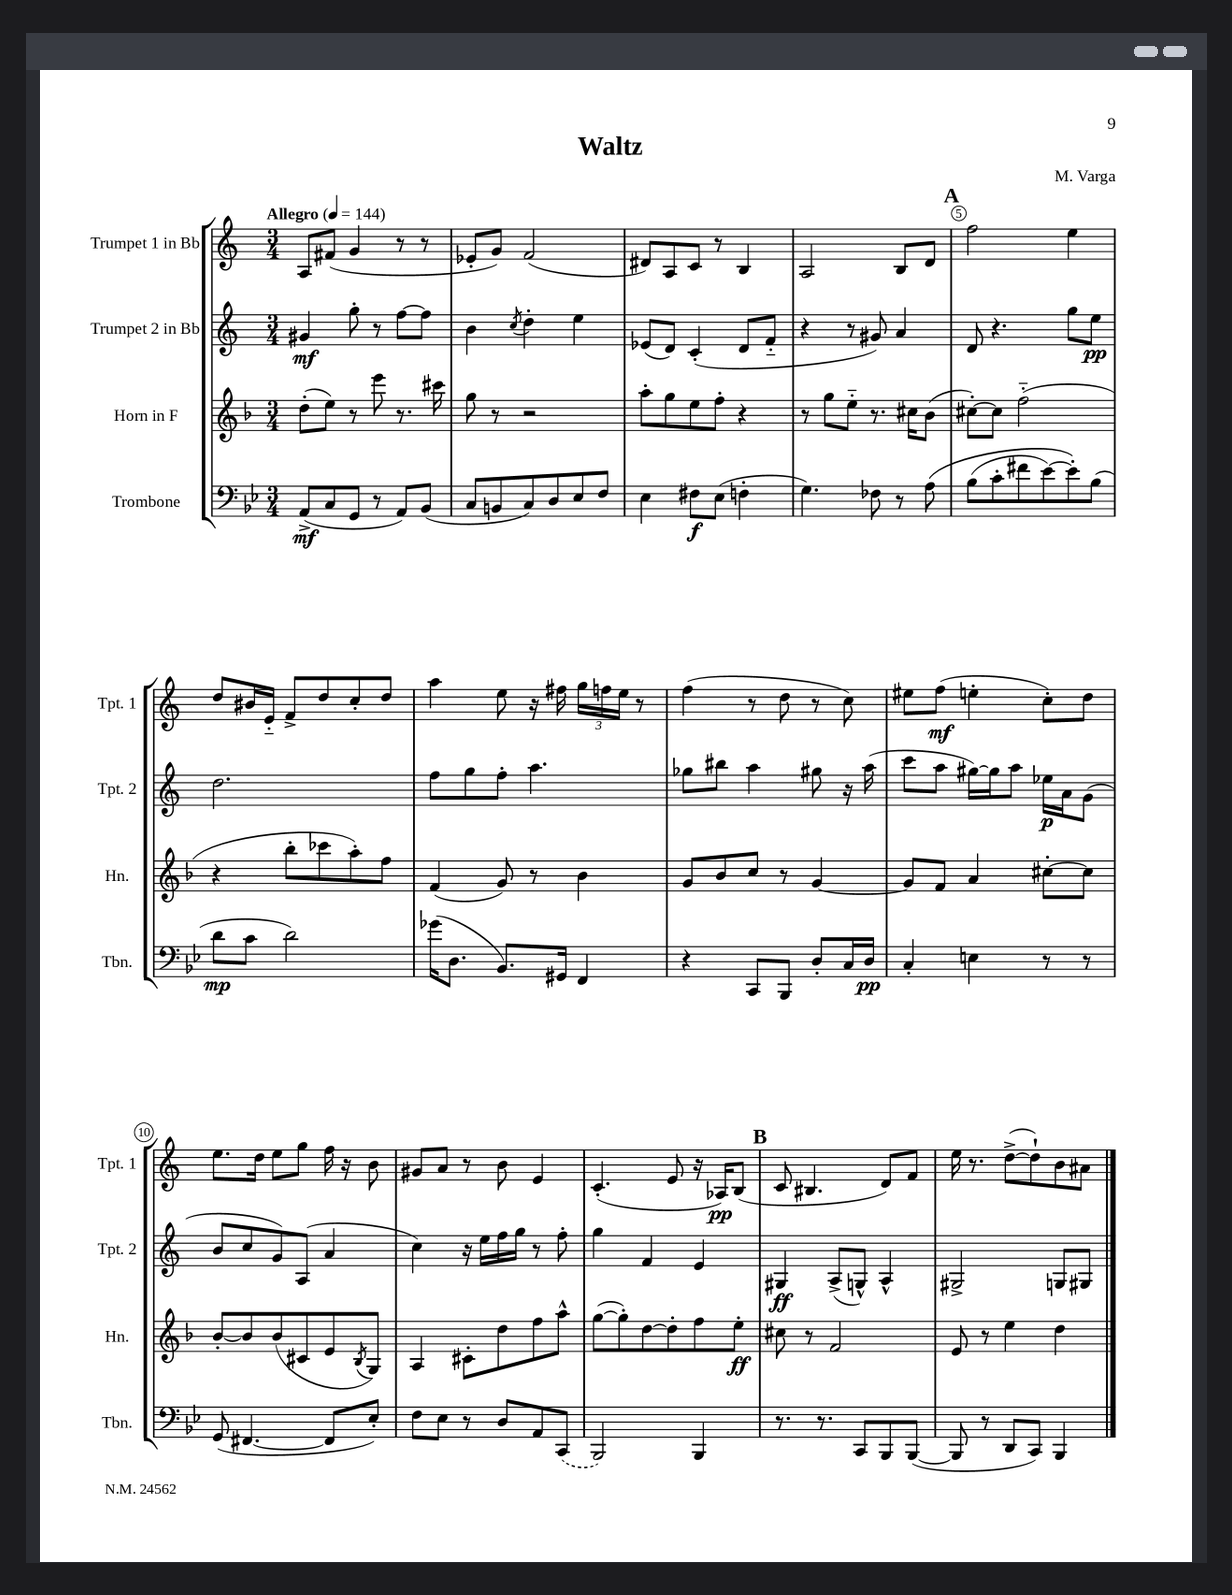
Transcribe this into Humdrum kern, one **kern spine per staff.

**kern	**kern	**kern	**kern
*staff4	*staff3	*staff2	*staff1
*clefF4	*clefG2	*clefG2	*clefG2
*k[b-e-]	*k[b-]	*k[]	*k[]
*M3/4	*M3/4	*M3/4	*M3/4
*MM144	*MM144	*MM144	*MM144
(8AA^/L	(8dd'\L	4g#/	8A/L
8C/	8ee\J)	.	(8f#/J
8GG/J	8r	8gg'\	4g/
8r	8eee\	8r	.
8AA/L)	8.r	[8ff\L	8r
(8BB-/J	.	8ff\]J	8r
.	16ccc#\	.	.
=	=	=	=
8C/L	8gg\	4b\	8e-'/L
8BB/	8r	.	8g/J)
.	.	8qcc/	.
8C/)	2r	4dd'\	(2f/
8D/	.	.	.
8E-/	.	4ee\	.
8F/J	.	.	.
=	=	=	=
4E-\	8aa'\L	(8e-/L	8d#/L)
.	8gg\	8d/J)	8A/
8F#\L	8ee\	(4c'/	8c/J
(8E-\J	8ff'\J	.	8r
4F'\	4r	8d/L	4B/
.	.	8f'~/J	.
=	=	=	=
4.G\)	8r	4r	2A/
.	8gg\L	.	.
.	8ee'~\J	8r	.
8F-\	8.r	8g#/)	.
8r	.	4a/	8B/L
.	16cc#\LK	.	.
&(8A\	(8b-\J	.	8d/J
=	=	=	=
(8B-\L	[8cc#'\L)	8d/	2ff\
8c'\	8cc#\]J	4.r	.
8f#\	(2ff'~\	.	.
[8e-\)	.	.	.
8e-'\]&)	.	8gg\L	4ee\
(8B-\J	.	8ee\J	.
=	=	=	=
8d\L	4r	2.dd\	8dd/L
8c\J	.	.	16b#/L
.	.	.	16e'~/JJ
2d\)	8bb-'\L	.	8f^/L
.	8ccc-\	.	8dd/
.	8aa'\)	.	8cc'/
.	8ff\J	.	8dd/J
=	=	=	=
(16g-\LK	(4f/	8ff\L	4aa\
8.D\J	.	.	.
.	.	8gg\	.
8.BB-/L)	8g/)	8ff'\J	8ee\
.	8r	4.aa\	16r
16GG#/Jk	.	.	16ff#\
4FF/	4b-\	.	24gg\LL
.	.	.	24ff\
.	.	.	24ee\JJ
.	.	.	8r
=	=	=	=
4r	8g/L	8gg-\L	(4ff\
.	8b-/	8bb#\J	.
8CC/L	8cc/J	4aa\	8r
8BBB-/J	8r	.	8dd\
8D'/L	[4g/	8gg#\	8r
16C/L	.	16r	8cc\)
16D/JJ	.	(16aa\	.
=	=	=	=
4C'/	8g/]L	8ccc\L	8ee#\L
.	8f/J	8aa\J	(8ff\J
4E\	4a/	[16gg#\LL)	4ee'\
.	.	16gg#\]J	.
.	.	8aa\J	.
8r	[8cc#'\L	16ee-\LL	8cc'\L)
.	.	16a\J	.
8r	8cc#\]J	(8g\J	8dd\J
=	=	=	=
(8GG/	[8b-'/L	8b/L	8.ee\L
[4.FF#/	8b-/]	8cc/	.
.	.	.	16dd\Jk
.	(8b-/	8g/)	8ee\L
.	8c#/	(8A/J	8gg\J
8FF#/]L	8e/	4a/	16ff\
.	.	.	16r
.	8qB-/	.	.
8E-'/J)	8G/J)	.	8b\
=	=	=	=
8F\L	4A/	4cc\)	8g#/L
8E-\J	.	.	8a/J
8r	8c#'\L	16r	8r
.	.	16ee\LL	.
8D/L	8dd\	16ff\	8b\
.	.	16gg\JJ	.
8AA/	8ff\	8r	4e/
(8CC/J	8aa^^\J	8ff'\	.
=	=	=	=
2BBB-/)	([8gg\L	4gg\	(4.c'/
.	8gg'\])	.	.
.	[8dd\	4f/	.
.	8dd'\]	.	8e/
4BBB-/	8ff\	4e/	16r
.	.	.	16A-/LK)
.	8ee'\J	.	(8B/J
=	=	=	=
8.r	8cc#\	4G#/	8c/
.	8r	.	4.B#/
8.r	.	.	.
.	2f/	(8A^/L	.
8CC/L	.	8G^^/J)	.
8BBB-/	.	4A^^/	8d/L)
([8BBB-/J	.	.	8f/J
=	=	=	=
8BBB-/]	8e/	2G#^/	16ee\
.	.	.	8.r
8r	8r	.	.
8DD/L	4ee\	.	([8dd^\L
8CC/J)	.	.	8dd`\])
4BBB-/	4dd\	8G/L	8b\
.	.	8G#/J	8a#\J
==	==	==	==
*-	*-	*-	*-
